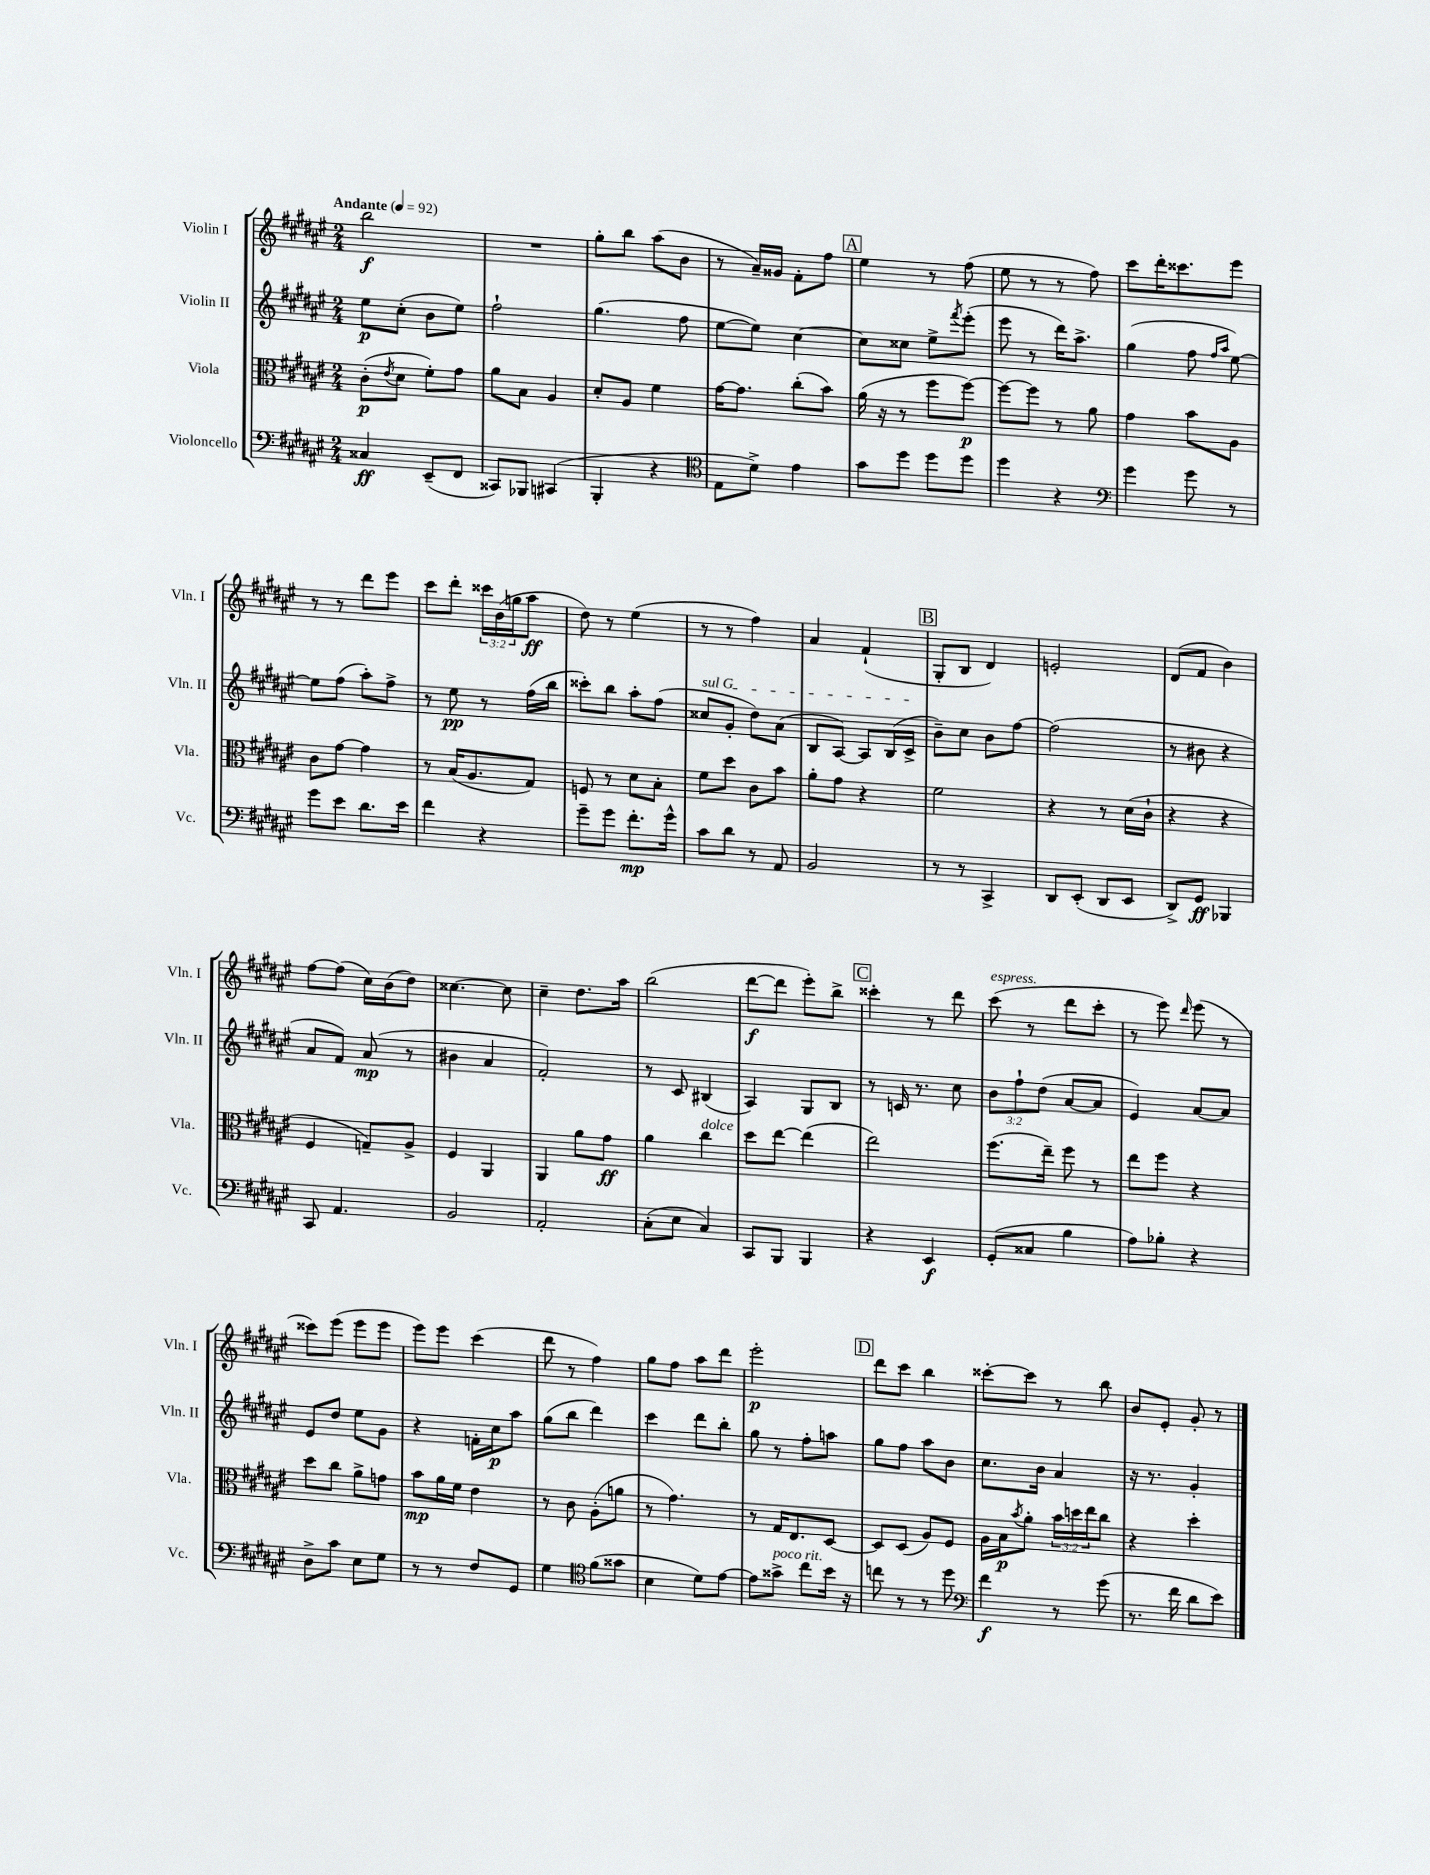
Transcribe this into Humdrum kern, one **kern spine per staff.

**kern	**kern	**kern	**kern
*staff4	*staff3	*staff2	*staff1
*clefF4	*clefC3	*clefG2	*clefG2
*k[f#c#g#d#a#e#]	*k[f#c#g#d#a#e#]	*k[f#c#g#d#a#e#]	*k[f#c#g#d#a#e#]
*M2/4	*M2/4	*M2/4	*M2/4
*MM92	*MM92	*MM92	*MM92
4C##	(8c#'	8ee#	2bb
.	8qe#	.	.
.	8d#	(8cc#'	.
(8EE#~	8f#')	8b	.
8FF#	8g#	8ee#)	.
=	=	=	=
8CC##)	8a#	2ff#`	2r
8BBB-	8B	.	.
(4CC#	4A#	.	.
=	=	=	=
4BBB'	8d#'	(4.gg#	8gg#'
.	8A#	.	8bb
4r	4f#	.	(8aa#
.	.	8ff#	8b
=	=	=	=
*clefC4	*	*	*
8E#	[16g#	[8ee#	8r
.	8.g#]	.	.
8d#^)	.	8ee#])	16a#~)
.	.	.	16g##
4e#	(8cc#'	[4cc#	8f#'
.	8b)	.	8ff#
=	=	=	=
8g#	(16a#	8cc#]	4ee#
.	16r	.	.
8dd#	8r	8cc##	.
8dd#	8ff#	8ee#^	8r
.	.	8qfff#	.
8dd#	[8ff#)	(8eee#'	(8ff#
=	=	=	=
4dd#	8ff#_	8eee#	8ee#
.	8ff#]	8r	8r
4r	8r	16ddd#)	8r
.	.	8.aa#^	.
.	8a#	.	8ff#)
=	=	=	=
*clefF4	*	*	*
4g#	4g#	(4gg#	8ccc#
.	.	.	16ddd#'
.	.	.	8.ccc##
8g#	8b	8ff#	.
.	.	16qqff#	.
.	.	16qqaa#	.
8r	8A#	[8ee#)	8eee#
=	=	=	=
8g#	8c#	8ee#]	8r
8e#	[8g#	(8ff#	8r
8.d#	4g#]	8aa#')	8ddd#
.	.	8ff#^	8eee#
16e#	.	.	.
=	=	=	=
4f#	8r	8r	8ccc#
.	(16B	8ee#	8ddd#'
.	8.A#	.	.
4r	.	8r	24ccc##
.	.	.	(24b
.	.	.	24gg
.	8G#)	(16ff#	8aa#
.	.	16bb	.
=	=	=	=
8g#~	8F	8ccc##')	8dd#)
8g#	8r	8bb	8r
8.f#'	8d#	8aa#'	(4ee#
.	8B'	(8ff#	.
16g#^^	.	.	.
=	=	=	=
8c#	8f#	8cc##	8r
8d#	8dd#	8g#'	8r
8r	8c#	8dd#)	4ff#)
8AA#	8b	(8a#	.
=	=	=	=
2BB	8a#'	8B	4a#
.	8g#	[8A#)	.
.	4r	8A#]	(4f#`
.	.	(16B	.
.	.	16c#^	.
=	=	=	=
8r	2f#	8b~)	8G#'
8r	.	8cc#	8B
4CC#^	.	8b	4d#)
.	.	[8ff#	.
=	=	=	=
8DD#	4r	(2ff#]	2e'
(8EE#'	.	.	.
8DD#	8r	.	.
8EE#	(16d#	.	.
.	16c#`	.	.
=	=	=	=
8DD#^)	4r	8r	(8d#
8GG#	.	8b#	8f#
4BBB-	4r	4r	4b)
=	=	=	=
8CC#	4F#	8a#	[8ff#
4.AA#	.	8f#)	(8ff#]
.	8G~)	(8a#	16cc#)
.	.	.	(16b
.	8A#^	8r	8dd#)
=	=	=	=
2BB	4F#	4b#	[4.cc##
.	4AA#	4a#	.
.	.	.	8cc##]
=	=	=	=
2AA#'	4AA#	2f#')	4cc#~
.	8a#	.	8.dd#
.	8g#	.	.
.	.	.	16aa#
=	=	=	=
(8C#'	4a#	8r	(2bb
8E#	.	8c#	.
4C#)	4cc#	(4B#	.
=	=	=	=
8CC#	8dd#	4A#)	[8ddd#
8BBB	[8ee#	.	8ddd#]
4BBB	(4ee#]	8G#	8eee#')
.	.	8B	8bb^
=	=	=	=
4r	2ee#)	8r	4ccc##'
.	.	16c	.
.	.	8.r	.
4EE#	.	.	8r
.	.	8cc#	8ddd#
=	=	=	=
(8GG#'	(8.ff#	12b	(8ccc#
.	.	12ff#`	.
8C##	.	.	8r
.	.	(12dd#	.
.	16ee#~)	.	.
4B	8ff#	[8a#	8ddd#
.	8r	8a#]	8ccc#'
=	=	=	=
8A#)	8ee#	4e#)	8r
8B-'	8ff#	.	8eee#)
.	.	.	16qqddd#
4r	4r	[8a#	(8eee#
.	.	8a#]	8r
=	=	=	=
8D#^	8dd#	8e#	8ccc##)
8c#	8cc#	8dd#	(8eee#
8E#	8a#^	8ee#	8eee#
8G#	8g	8g#	8eee#
=	=	=	=
8r	8b	4r	8eee#)
8r	16a#	.	8eee#
.	16f#	.	.
8F#	4e#	16f'	(4ccc#
.	.	16cc#	.
8GG#	.	8aa#	.
=	=	=	=
4G#	8r	(8gg#	8ddd#
.	8c#	8bb	8r
*clefC4	*	*	*
(8f#	(8A#'	4ddd#)	4ff#)
8g##	8a	.	.
=	=	=	=
4B	8r	4ccc#	8gg#
.	4.g#)	.	8ff#
8d#)	.	8ddd#	8aa#
[8e#	.	8bb'	8ddd#
=	=	=	=
8e#]	8r	8gg#	2eee#'
8g##^	16G#	8r	.
.	8.E#	.	.
8cc#	.	8ff#'	.
16b	[8D#	8aa	.
16r	.	.	.
=	=	=	=
8cc	8D#]	8gg#	8ddd#
8r	(8D#	8ff#	8ccc#
8r	8A#)	8aa#	4bb
8dd#	8F#	8b	.
=	=	=	=
*clefF4	*	*	*
4f#	16A#	8.cc#	[8ccc##'
.	16B	.	.
.	8qb	.	.
.	8a#'	.	8ccc##]
.	.	16b	.
8r	24b	4a#	8r
.	24dd	.	.
.	24ee#	.	.
(8g#	8cc#	.	8bb
=	=	=	=
8.r	4r	16r	8b
.	.	8.r	.
.	.	.	8e#'
16f#	.	.	.
8d#	4dd#'	4g#'	8g#'
8e#)	.	.	8r
==	==	==	==
*-	*-	*-	*-
